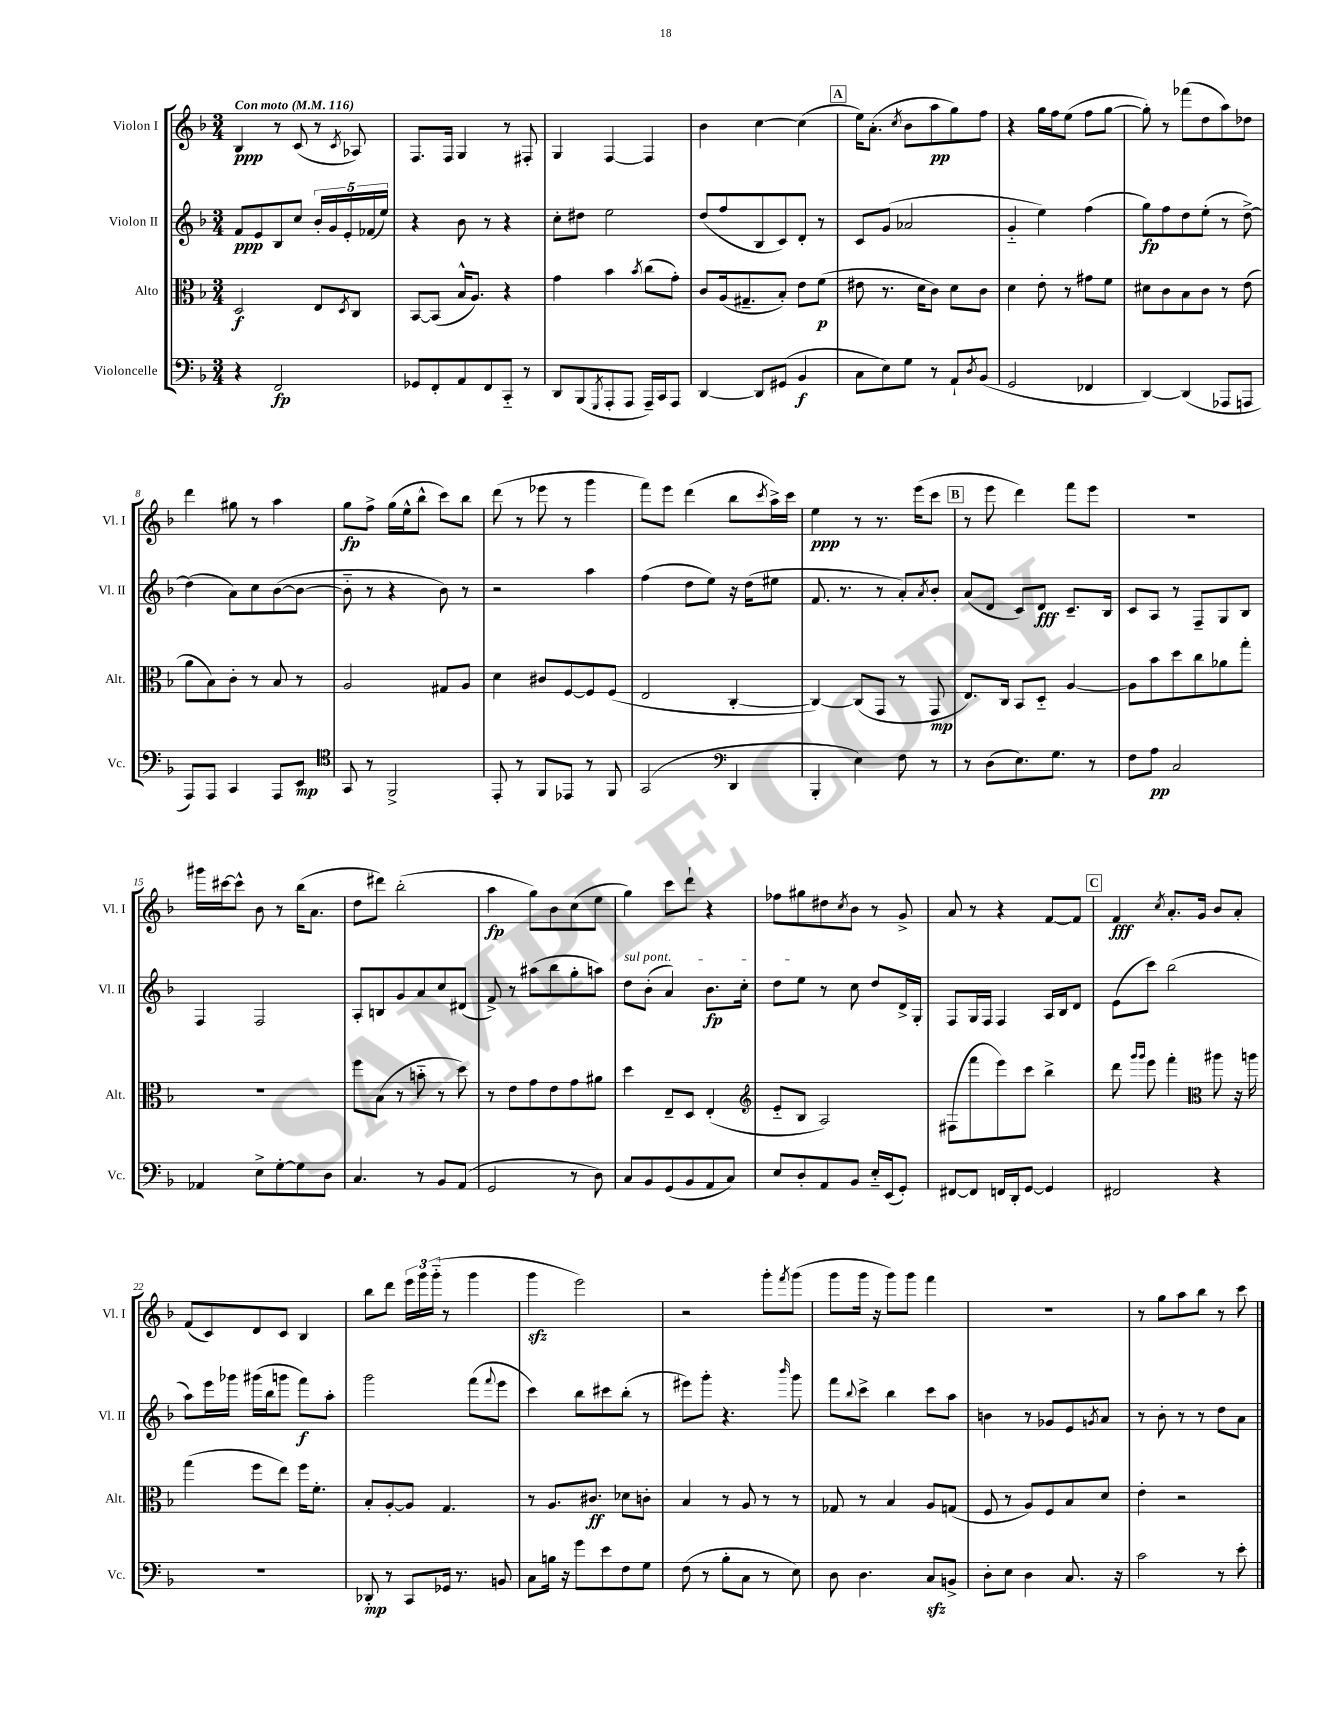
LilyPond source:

<<
\new StaffGroup <<
\new Staff = "s0" \with { instrumentName = "Violon I" shortInstrumentName = "Vl. I" } {
    \clef treble \key f \major \numericTimeSignature \time 3/4 \tempo "Con moto" 4 = 116
    bes4\ppp r8 c'8( r8 \acciaccatura { c'8 } aes8) |
    f8. f16 g4 r8 fis8-. |
    g4 f4~ f4 |
    bes'4 c''4~ c''4( |
    \mark \markup { \box "A" } e''16) a'8.-.( \acciaccatura { c''8 } bes'8 a''8\pp g''8) f''8 |
    r4 g''16 f''16 e''8( f''8 g''8~ |
    g''8-.) r8 fes'''8( d''8 a''8) des''8 |
    d'''4 gis''8 r8 a''4 |
    g''8\fp f''8-> g''16( e''16-^ bes''8-^ c'''8) bes''8 |
    d'''8( r8 ees'''8 r8 g'''4 |
    f'''8) e'''8 d'''4( bes''8 \acciaccatura { c'''8 } a''16->) c'''16 |
    e''4\ppp r8 r8. e'''16( c'''8 |
    \mark \markup { \box "B" } r8 e'''8 d'''4) f'''8 e'''8 |
    R2. |
    gis'''16 cis'''16~ cis'''8-^ bes'8 r8 bes''16( a'8. |
    d''8 dis'''8) bes''2-.( |
    a''4\fp g''8) bes'8 c''8( e''8 |
    g''4) c'''8 d'''8-! r4 |
    fes''8 gis''8 dis''8 \acciaccatura { c''8 } bes'8 r8 g'8-> |
    a'8 r8 r4 f'8~ f'8 |
    \mark \markup { \box "C" } f'4\fff \acciaccatura { c''8 } a'8.-. g'16 bes'8 a'8-. |
    f'8( c'8) d'8 c'8 bes4 |
    bes''8 d'''8 \tuplet 3/2 { e'''16 g'''16 g'''16-_( } r8 g'''4 |
    g'''4\sfz e'''2) |
    r2 g'''8-. \acciaccatura { f'''8 } g'''8( |
    g'''8 g'''16 r16 g'''8) g'''8 f'''4 |
    R2. |
    r8 g''8 a''8 bes''8 r8 c'''8 \bar "|." |
}
\new Staff = "s1" \with { instrumentName = "Violon II" shortInstrumentName = "Vl. II" } {
    \clef treble \key f \major \numericTimeSignature \time 3/4
    f'8\ppp e'8 bes8 c''8 \tuplet 5/4 { bes'16-. g'16 e'16-. fes'16( e''16) } |
    r4 bes'8 r8 r4 |
    c''8-. dis''8 e''2 |
    d''8( f''8 bes8 c'8) d'8-. r8 |
    \mark \markup { \box "A" } c'8 g'8( aes'2 |
    g'4-_ e''4) f''4( |
    g''8\fp) f''8 d''8 e''8-.( r8 d''8~->) |
    d''4( a'8) c''8 bes'8~( bes'8~ |
    bes'8-_ r8 r4 bes'8) r8 |
    r2 a''4 |
    f''4( d''8 e''8) r16 d''16( eis''8 |
    f'8. r8. r8 a'8-.) \acciaccatura { a'8 } bes'8-. |
    \mark \markup { \box "B" } a'8( d'8 c'8) d'8\fff c'8.-- bes16 |
    c'8 a8 r8 f8-- g8 bes8 |
    f4 f2 |
    a8-. b8 g'8 a'8 c''8 dis'8( |
    f'8->) r8 ais''8( bes''8 g''8-. a''8) |
    \once \override TextSpanner.bound-details.left.text = \markup { \italic "sul pont." } d''8\startTextSpan bes'8-.( a'4) bes'8.\fp c''16-. |
    d''8 e''8\stopTextSpan r8 c''8 d''8 d'16-> g16-. |
    f8 g16 f16 f4 a16 bes16 d'8 |
    \mark \markup { \box "C" } e'8( c'''8) bes''2( |
    a''8) e'''16 ges'''16 gis'''16( bes''16 g'''8 f'''8\f) a''8-. |
    g'''2 f'''8( \appoggiatura { f'''8 } e'''8 |
    c'''4) bes''8 cis'''8 bes''8-.( r8 |
    eis'''8) g'''8-. r4. \grace { bes'''16 } g'''8 |
    f'''8 \appoggiatura { bes''8 } c'''8-> bes''4 c'''8 a''8 |
    b'4 r8 ges'8 e'8 \acciaccatura { g'8 } a'8 |
    r8 bes'8-. r8 r8 d''8 a'8 \bar "|." |
}
\new Staff = "s2" \with { instrumentName = "Alto" shortInstrumentName = "Alt." } {
    \clef alto \key f \major \numericTimeSignature \time 3/4
    d2\f e8 \acciaccatura { d8 } c8 |
    bes,8~ bes,8( bes16-^ a8.) r4 |
    g'4 bes'4 \acciaccatura { bes'8 } c''8( g'8-.) |
    c'8 a16( gis8.-- bes8-.) e'8 f'8\p( |
    \mark \markup { \box "A" } eis'8 r8. d'16 c'8) d'8 c'8 |
    d'4 e'8-. r8 gis'8 f'8 |
    dis'8 c'8 bes8 c'8 r8 e'8( |
    a'8 bes8) c'8-. r8 bes8 r8 |
    a2 gis8 a8 |
    d'4 cis'8 f8~ f8 f8( |
    e2 c4~-. |
    c4~) c8( g,8 r8 g,8\mp |
    \mark \markup { \box "B" } e8.) c16 bes,8 d8-_ a4~ |
    a8 bes'8 d''8 c''8 aes'8 g''8-. |
    R2. |
    f''8 bes8( r8 b'8-_ r8 d''8) |
    r8 e'8 g'8 e'8 g'8 ais'8 |
    d''4 e8-- d8 e4-.( |
    \clef treble e'8-_ bes8 a2) |
    fis8( f'''8 e'''8) c'''8 bes''4-> |
    \mark \markup { \box "C" } d'''8 \grace { g'''16 g'''16 } e'''8 f'''4-. \clef alto ais''8 r16 a''16 |
    g''4( f''8 e''8) f''16 f'8.-. |
    bes8-. a8~-. a8 g4. |
    r8 a8. cis'8.\ff des'8 c'8-. |
    bes4 r8 a8 r8 r8 |
    ges8 r8 bes4 a8 g8( |
    f8 r8 a8) f8 bes8 d'8 |
    e'4-. r2 \bar "|." |
}
\new Staff = "s3" \with { instrumentName = "Violoncelle" shortInstrumentName = "Vc." } {
    \clef bass \key f \major \numericTimeSignature \time 3/4
    r4 f,2\fp |
    ges,8 f,8-. a,8 f,8 c,8-_ r8 |
    d,8 bes,,8( \acciaccatura { g,,8 } a,,8-. a,,8 a,,16--) c,16 a,,8 |
    d,4~ d,8 gis,8( bes,4\f |
    \mark \markup { \box "A" } c8 e8) g8 r8 a,8-! \acciaccatura { d8 } bes,8( |
    g,2 fes,4 |
    d,4~) d,4( aes,,8 a,,8 |
    a,,8) a,,8 c,4 a,,8 e,8\mp |
    \clef tenor g,8 r8 f,2-> |
    e,8-. r8 f,8 ees,8 r8 f,8 |
    g,2( \clef bass d,4 |
    bes,,4-. e4) f8 r8 |
    \mark \markup { \box "B" } r8 d8( e8.) g8. r8 |
    f8 a8\pp c2 |
    aes,4 e8-> g8~-. g8 d8 |
    c4. r8 bes,8 a,8( |
    g,2 r8 d8) |
    c8 bes,8 g,8( bes,8 a,8 c8) |
    e8 d8-. a,8 bes,8 e16-_ e,16( g,8-.) |
    fis,8~ fis,8 f,16 d,16-. g,8~ g,4 |
    \mark \markup { \box "C" } fis,2 r4 |
    R2. |
    des,8-.\mp r8 c,8 ges,16 r8. b,8 |
    c8 b16 r16 g'8 e'8 f8 g8 |
    f8( r8 bes8-. c8 r8 e8) |
    d8 d4. c8\sfz b,8-> |
    d8-. e8 d4 c8. r16 |
    c'2 r8 e'8-. \bar "|." |
}
>>
>>
